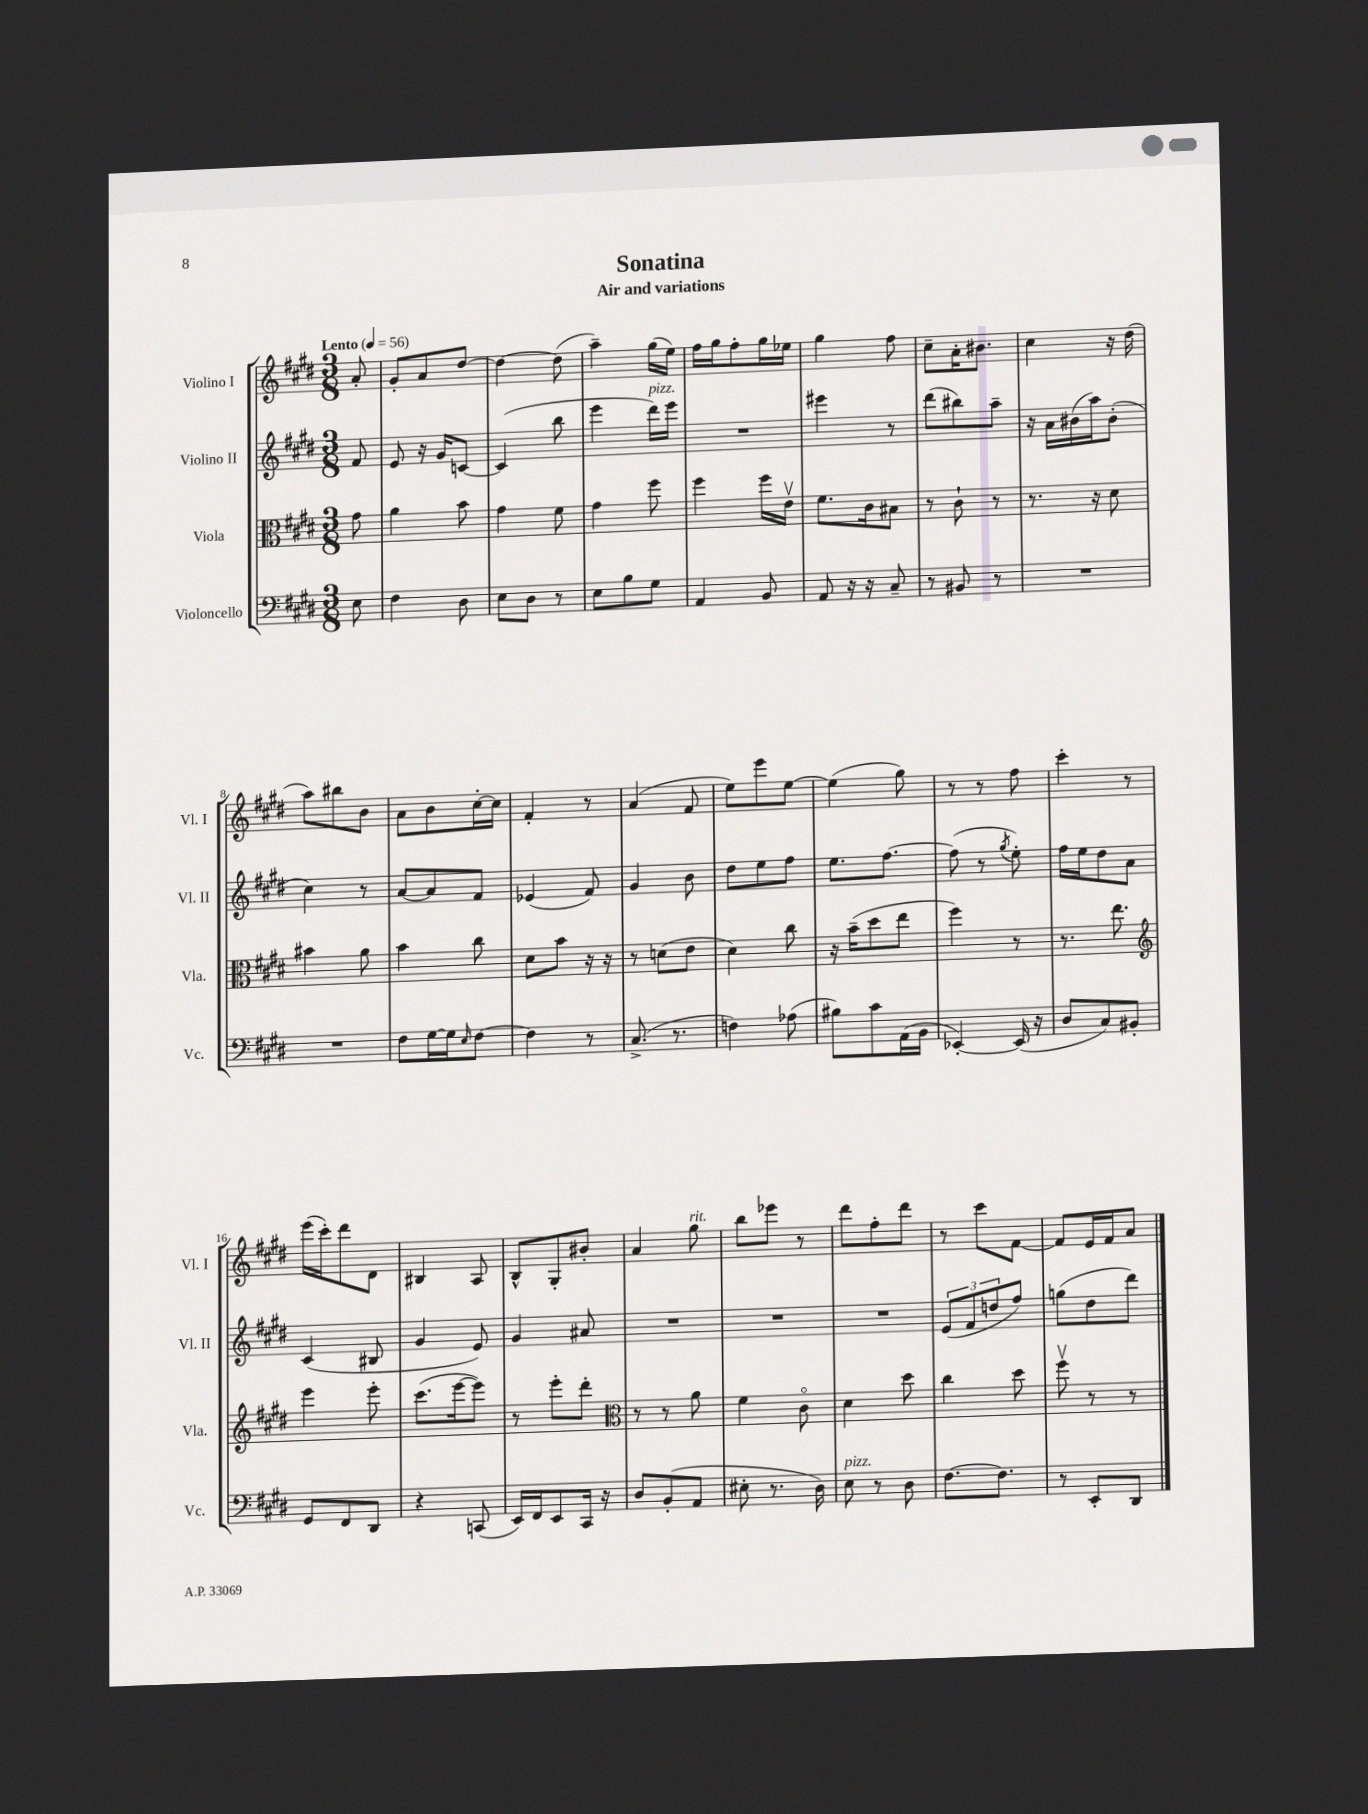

**kern	**kern	**kern	**kern
*staff4	*staff3	*staff2	*staff1
*clefF4	*clefC3	*clefG2	*clefG2
*k[f#c#g#d#]	*k[f#c#g#d#]	*k[f#c#g#d#]	*k[f#c#g#d#]
*M3/8	*M3/8	*M3/8	*M3/8
*MM56	*MM56	*MM56	*MM56
8E	8g#	8f#	8a'
=	=	=	=
4F#	4a	8e	8g#'
.	.	16r	8a
.	.	16g#	.
8D#	8b	[8c	[8dd#
=	=	=	=
8E	4g#	(4c]	4dd#_
8D#	.	.	.
8r	8f#	8bb	(8dd#]
=	=	=	=
8E	4g#	4eee	4aa~)
8B	.	.	.
8G#	8ff#	16ddd#)	(16gg#
.	.	16eee	16ee)
=	=	=	=
4AA	4ff#	4.r	16ff#
.	.	.	16gg#
.	.	.	8ff#'
8BB	16ff#	.	16gg#
.	16ev	.	16ee-
=	=	=	=
8AA	8.f#	4eee#	4gg#
16r	.	.	.
16r	16c#	.	.
8C#~	8B#	8r	8ff#
=	=	=	=
8r	8r	(8ddd#	8cc#~
8BB#	8c#`	8bb#)	16a'
.	.	.	8.b#
8r	8r	8aa~	.
=	=	=	=
4.r	8.r	16r	4cc#
.	.	16a	.
.	.	(16b#	.
.	16r	16aa)	.
.	8d#	(8b#'	16r
.	.	.	(16dd#
=	=	=	=
4.r	4b#	4cc#)	8aa)
.	.	.	8bb#
.	8a	8r	8b
=	=	=	=
8F#	4b	[8a	8a
[16G#	.	8a]	8b
16G#]	.	.	.
16qqE	.	.	.
[8F#	8cc#	8f#	[16cc#'
.	.	.	16cc#]
=	=	=	=
4F#]	8d#	(4e-	4f#'
.	8b	.	.
8r	16r	8f#)	8r
.	16r	.	.
=	=	=	=
(8.C#^	8r	4g#	(4a
.	(8d	.	.
8.r	.	.	.
.	8e	8b	8f#
=	=	=	=
4F)	4d#)	8dd#	8ee)
.	.	8ee	8eee
(8A-	8cc#	8ff#	[8ee
=	=	=	=
8B#)	16r	8.ee	(4ee]
.	(16b~	.	.
8c#	8dd#	.	.
.	.	[8.ff#	.
(16AA	8ee	.	8gg#)
16BB	.	.	.
=	=	=	=
[4EE-')	4ff#)	(8ff#]	8r
.	.	8r	8r
.	.	8qgg#	.
(16EE-]	8r	8ee')	8ff#
16r	.	.	.
=	=	=	=
8D#	8.r	16ff#	4ccc#'
.	.	16ee	.
8C#)	.	8dd#	.
.	8.ee	.	.
8BB#'	.	8a	8r
=	=	=	=
*	*clefG2	*	*
8GG#	4eee	(4c#	(16eee
.	.	.	16ccc#')
8FF#	.	.	8ddd#
8DD#	8eee'	8B#	8d#
=	=	=	=
4r	(8.ccc#	4g#	4B#
.	[16eee	.	.
(8CC	8eee])	8e)	8A
=	=	=	=
16EE)	8r	4g#	8B^^
16FF#	.	.	.
8EE	8eee'	.	8G#'
16CC#	8ddd#'	8a#	8b#'
16r	.	.	.
=	=	=	=
*	*clefC3	*	*
8D#	8r	4.r	4a
(8BB'	8r	.	.
8AA	8a	.	8gg#
=	=	=	=
8E#'	4f#	4.r	8bb
8.r	.	.	8eee-
.	8c#o	.	8r
16D#)	.	.	.
=	=	=	=
8E	4d#	4.r	8ddd#
8r	.	.	8ff#'
8D#	8dd#	.	8ddd#
=	=	=	=
[8.F#	4cc#	(12e	8r
.	.	12f#	.
.	.	.	8ccc#
.	.	12dd	.
8.F#]	.	.	.
.	8dd#	8ff#)	[8f#
=	=	=	=
8r	8ff#v	(8gg	8f#]
8EE'	8r	8dd#	16e
.	.	.	16f#
8DD#	8r	8ddd#)	8a
==	==	==	==
*-	*-	*-	*-
